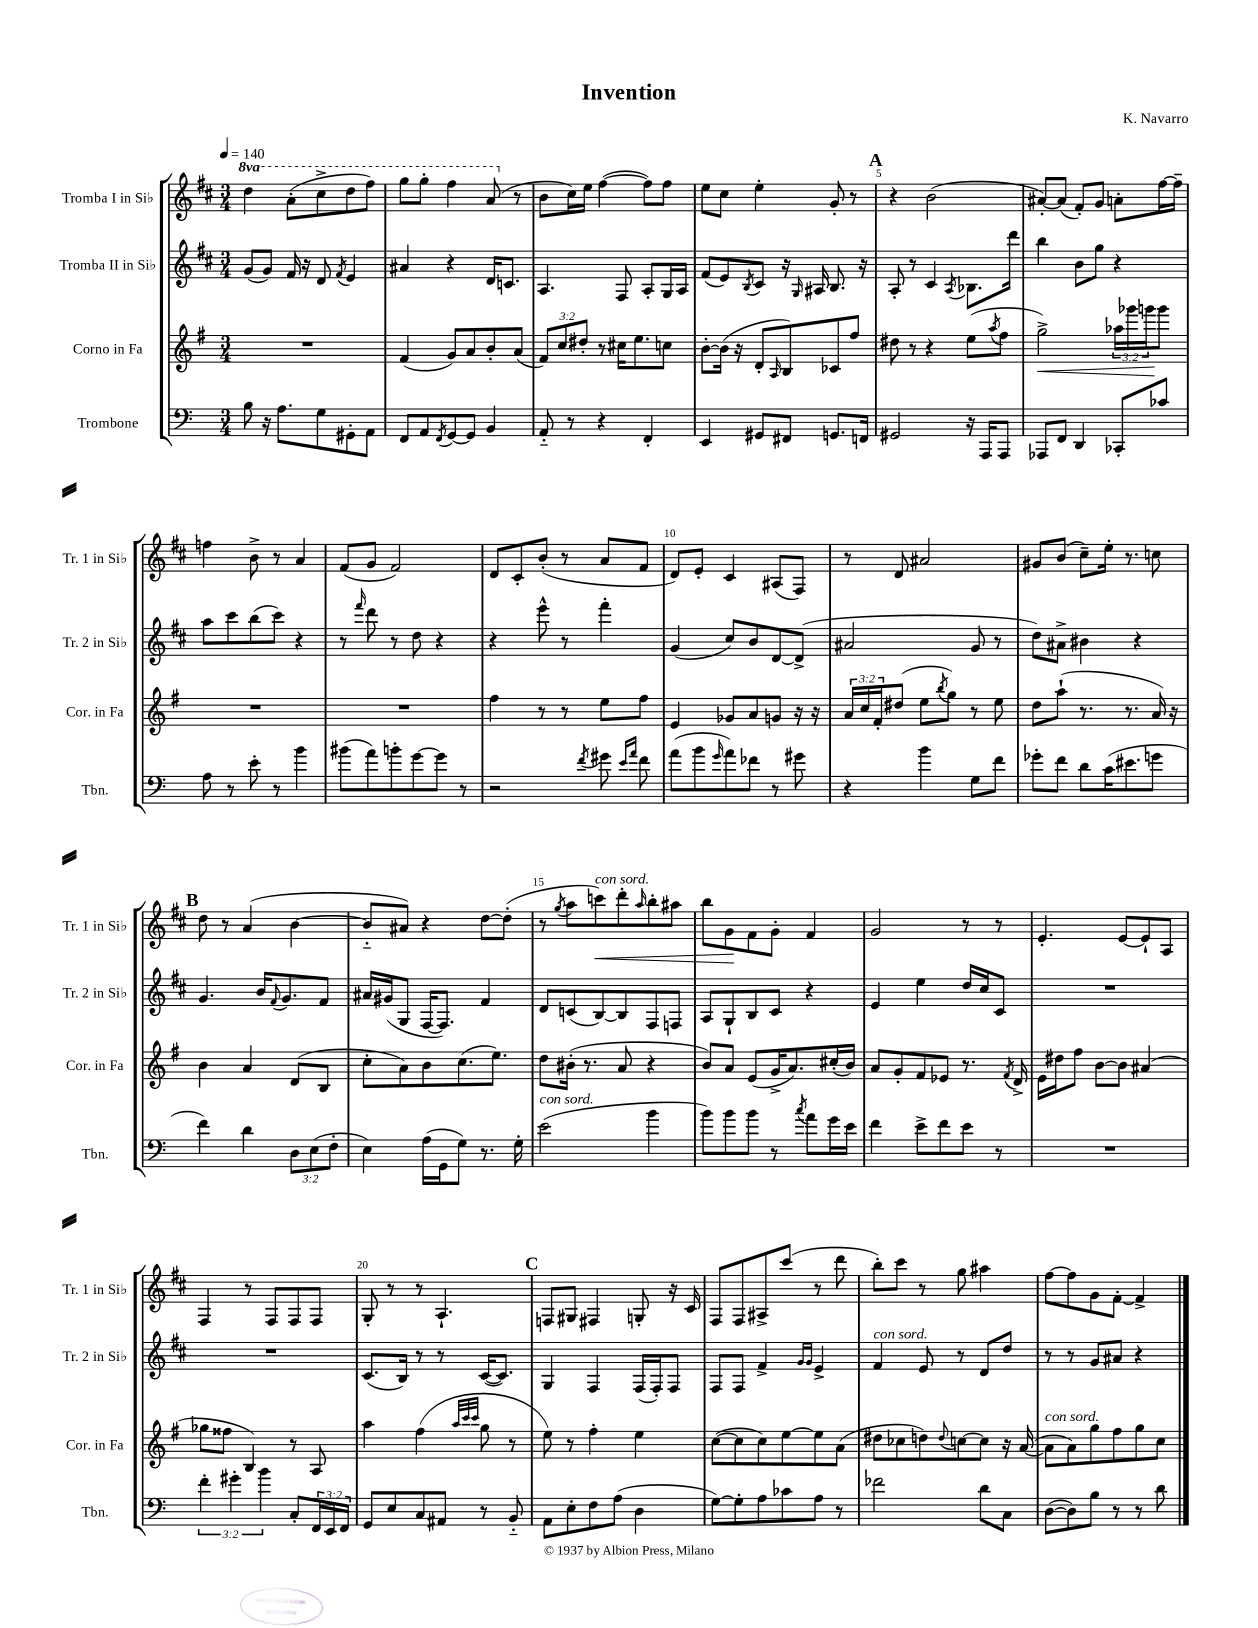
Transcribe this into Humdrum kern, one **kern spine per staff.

**kern	**kern	**dynam	**kern	**kern	**dynam
*part4	*part3	*part3	*part2	*part1	*part1
*staff4	*staff3	*staff3	*staff2	*staff1	*staff1
*I"Trombone	*I"Corno in Fa	*	*I"Tromba II in Si♭	*I"Tromba I in Si♭	*
*I'Tbn.	*I'Cor. in Fa	*	*I'Tr. 2 in Si♭	*I'Tr. 1 in Si♭	*
*clefF4	*clefG2	*	*clefG2	*clefG2	*
*k[]	*k[f#]	*	*k[f#c#]	*k[f#c#]	*
*M3/4	*M3/4	*	*M3/4	*M3/4	*
*MM140	*MM140	*	*MM140	*MM140	*
*	*	*	*	*8va	*
=1	=1	=1	=1	=1	=1
8B\	2.r	.	(8g/L	4ddd\	.
16r	.	.	8g/J)	.	.
8.A\L	.	.	.	.	.
.	.	.	16f#/	(8aa'\L	.
.	.	.	16r	.	.
8G\	.	.	8d/	8ccc#^\	.
.	.	.	8qf#/	.	.
8GG#X'\	.	.	4e/	8ddd\	.
8AA\J	.	.	.	8fff#\J)	.
=2	=2	=2	=2	=2	=2
8FF/L	(4f#/	.	4a#X/	8ggg\L	.
8AA/	.	.	.	8ggg'\J	.
8qFF/	.	.	.	.	.
[8GG/	8g/L)	.	4r	4fff#\	.
8GG/J]	8a/	.	.	.	.
4BB/	8b'/	.	16d/KL	(8aa/	.
.	.	.	8.cn/J	.	.
*	*	*	*	*X8va	*
.	(8a/J	.	.	8r	.
=3	=3	=3	=3	=3	=3
8AA/	12f#/L)	.	4.A/	8b\L	.
.	12cc/	.	.	.	.
8r	.	.	.	16cc#\L)	.
.	12dd#X'/J	.	.	.	.
.	.	.	.	16ee\JJ	.
4r	8r	.	.	([4ff#\	.
.	16cc#X\KL	.	8F#/	.	.
.	8.ee\	.	.	.	.
4FF'/	.	.	8A'/L	8ff#\L])	.
.	8ccn\J	.	16G/L	8ff#\J	.
.	.	.	16A/JJ	.	.
=4	=4	=4	=4	=4	=4
4EE/	[8b'\L	.	(8f#/L	8ee\L	.
.	(16b\Jk]	.	8e/)	8cc#\J	.
.	16r	.	.	.	.
.	.	.	8qB/	.	.
8GG#X/L	8d'/L	.	8c#/J	4ee'\	.
.	16qqA/	.	.	.	.
8FF#X/J	8B/)	.	16r	.	.
.	.	.	16qqG/	.	.
.	.	.	16A#X/	.	.
8.GGn/L	8c-X/	.	8.B/	8g'/	.
.	8ff#/J	.	.	8r	.
16FFn/Jk	.	.	16r	.	.
!!LO:REH:place=s1:t=A
=5	=5	=5	=5	=5	=5
2GG#X/	8dd#X\	.	8A'/	4r	.
.	8r	.	8r	.	.
.	4r	.	4c#/	(2b\	.
.	.	.	8qA/	.	.
16r	(8ee\L	.	8.B-X\L	.	.
16AAA/KL	.	.	.	.	.
.	8qaa/	.	.	.	.
8AAA/J	8ff#\J	.	.	.	.
.	.	.	16ddd\Jk	.	.
=6	=6	=6	=6	=6	=6
!	!	!LO:HP:b	!	!	!
8AAA-X/L	2gg^\)	<	4bb\	[8a#X'/L)	.
8FF/J	.	.	.	(8a#/J]	.
4DD/	.	.	8b\L	8f#'/L)	.
.	.	.	8gg\J	8g/J	.
8CC-X'/L	24aa-X\LL	.	4r	8an'\L	.
.	24ggg-X\	.	.	.	.
.	24gggn\J	.	.	.	.
8c-X/J	8ggg\J	[	.	[16ff#\L	.
.	.	.	.	16ff#~\JJ]	.
!!LO:LB:g=z
=7	=7	=7	=7	=7	=7
8A\	2.r	.	8aa\L	4ffn\	.
8r	.	.	8ccc#\	.	.
8e'\	.	.	(8bb\	8b^\	.
8r	.	.	8ccc#\J)	8r	.
4b\	.	.	4r	4a/	.
=8	=8	=8	=8	=8	=8
(8b#X\L	2.r	.	8r	(8f#/L	.
.	.	.	16qqfff#/	.	.
8a\)	.	.	8ddd\	8g/J	.
8bn'\	.	.	8r	2f#/)	.
[8g\	.	.	8dd\	.	.
8g\J]	.	.	4r	.	.
8r	.	.	.	.	.
=9	=9	=9	=9	=9	=9
2r	4ff#\	.	4r	8d/L	.
.	.	.	.	8c#'/	.
.	8r	.	8eee^^\	(8b'/J	.
.	8r	.	8r	8r	.
8qf/	.	.	.	.	.
8g#X\	8ee\L	.	4fff#'\	8a/L	.
16qqe/LL	.	.	.	.	.
16qqa/JJ	.	.	.	.	.
8f\	8ff#\J	.	.	8f#/J	.
=10	=10	=10	=10	=10	=10
(8a\L	4e/	.	(4g/	8d/L)	.
8b\	.	.	.	8e'/J	.
16qqg/	.	.	.	.	.
8a\)	8g-X/L	.	8cc#/L)	4c#/	.
8f-X\J	8a/	.	8b/	.	.
8r	8gn/J	.	[8d/	(8A#X/L	.
8g#X\	16r	.	(8d^/J]	8F#/J)	.
.	16r	.	.	.	.
=11	=11	=11	=11	=11	=11
4r	24a/LL	.	2a#X/	8r	.
.	24cc/	.	.	.	.
.	24f#'/J	.	.	.	.
.	(8dd#X/J	.	.	8d/	.
4b\	8ee\L	.	.	2a#X/	.
.	8qbb/	.	.	.	.
.	8gg\J)	.	.	.	.
8G\L	8r	.	8g/	.	.
8f\J	8ee\	.	8r	.	.
=12	=12	=12	=12	=12	=12
8g-X'\L	8dd\L	.	8dd\L)	8g#X/L	.
8f\J	(8aa`\J	.	8a#X^\J	(8b/J	.
8d\L	8.r	.	4b#X\	8cc#~\L)	.
(16c\K	.	.	.	16ee'\Jk	.
8.e#X\	8.r	.	.	8.r	.
.	.	.	4r	.	.
8gn\J	16a/)	.	.	8ccn\	.
.	16r	.	.	.	.
!!LO:LB:g=z
!!LO:REH:place=s1:t=B
=13	=13	=13	=13	=13	=13
4f\)	4b\	.	4.g/	8dd\	.
.	.	.	.	8r	.
4d\	4a/	.	.	(4a/	.
.	.	.	16b/KL	.	.
.	.	.	8qqf#/	.	.
.	.	.	8.g/	.	.
12D\L	(8d/L	.	.	[4b\	.
(12E\	.	.	.	.	.
.	8B/J	.	8f#/J	.	.
12F'\J	.	.	.	.	.
=14	=14	=14	=14	=14	=14
4E\)	8cc'\L	.	16a#X/LL	8b/L]	.
.	.	.	(16g#X/J	.	.
.	8a\)	.	8G/J	8a#X/J)	.
(16A\LL	8b\	.	[16F#/KL	4r	.
16GG\J	.	.	8.F#/J])	.	.
8G\J)	(8.cc\	.	.	.	.
8.r	.	.	4f#/	[8dd\L	.
.	8.ee\J)	.	.	.	.
.	.	.	.	(8dd'\J]	.
16G'\	.	.	.	.	.
=15	=15	=15	=15	=15	=15
!LO:TX:a:i:t=con sord.	!	!	!	!	!
(2e\	8dd\L	.	8d/L	8r	.
.	.	.	.	8qgg/	.
.	(16b#X'\Jk	.	(8cn/	8aa\L	.
.	8.r	.	.	.	.
!	!	!	!	!LO:TX:a:i:t=con sord.	!
!	!	!	!	!	!LO:HP:b
.	.	.	[8B/)	8cccn\)	<
.	8a/	.	8B/]	8ddd'\	.
.	.	.	.	16qqaa/	.
4b\	4r	.	8F#/	8bb'\	.
.	.	.	8Fn/J	8aa#X\J	.
=16	=16	=16	=16	=16	=16
8b\L)	8b/L)	.	8A/L	8bb\L	.
8b\	8a/J	.	8G`/	8g\	.
8b\J	(8e/L	.	8B/	8f#\	[
8r	16g^/K	.	8c#/J	8g'\J	.
.	8.a/)	.	.	.	.
8qcc/	.	.	.	.	.
8a\L	.	.	4r	4f#/	.
16g\L	(16cc#X'/L	.	.	.	.
16e\JJ	16b/JJ)	.	.	.	.
=17	=17	=17	=17	=17	=17
4f\	8a/L	.	4e/	2g/	.
.	8g'/	.	.	.	.
8e^\L	8f#/	.	4ee\	.	.
8f\	8e-X/J	.	.	.	.
8e\J	8.r	.	16dd/LL	8r	.
.	.	.	16cc#/J	.	.
8r	.	.	8c#/J	8r	.
.	8qf#/	.	.	.	.
.	16d^/	.	.	.	.
=18	=18	=18	=18	=18	=18
2.r	16e\LL	.	2.r	4.e'/	.
.	16dd#X\J	.	.	.	.
.	8ff#\J	.	.	.	.
.	[8b\L	.	.	.	.
.	8b\J]	.	.	[8e/L	.
.	(4a#X/	.	.	8e`/]	.
.	.	.	.	8A/J	.
!!LO:LB:g=z
=19	=19	=19	=19	=19	=19
6f'\	8gg-X\L	.	2.r	4F#/	.
.	8ff##X\J	.	.	.	.
6g#X'\	.	.	.	.	.
.	4B/)	.	.	8r	.
6b\	.	.	.	.	.
.	.	.	.	8F#/L	.
8C'/L	8r	.	.	8F#/	.
24FF/L	8A/	.	.	8F#/J	.
24EE/	.	.	.	.	.
24FF/JJ	.	.	.	.	.
=20	=20	=20	=20	=20	=20
8GG/L	4aa\	.	(8.c#/L	8G'/	.
8E/	.	.	.	8r	.
.	.	.	16B/Jk)	.	.
8C/	(4ff#\	.	8r	8r	.
8AA#X/J	.	.	8r	4.A`/	.
.	32qqaa/LLL	.	.	.	.
.	32qqccc/	.	.	.	.
.	32qqccc/JJJ	.	.	.	.
8r	8gg\	.	([16c#/KL	.	.
.	.	.	8.c#/J])	.	.
8BB/	8r	.	.	.	.
!!LO:REH:place=s1:t=C
=21	=21	=21	=21	=21	=21
8AA\L	8ee\)	.	4G/	8Fn/L	.
8E'\	8r	.	.	8G#X/J	.
8F\	4ff#'\	.	4F#/	4F#X/	.
(8A\J	.	.	.	.	.
4D\	4ee\	.	(16F#/LL	8Gn'/	.
.	.	.	16F#'/J)	.	.
.	.	.	8F#/J	16r	.
.	.	.	.	16c#/	.
=22	=22	=22	=22	=22	=22
[8G\L)	([8cc\L	.	8F#/L	8F#/L	.
8G'\]	8cc\]	.	8F#/J	8F#/	.
8A\	8cc\)	.	4f#^/	8A#X^/	.
8c-X\	[8ee\	.	.	(8ccc#/J	.
.	.	.	16qqg/LL	.	.
.	.	.	16qqg/JJ	.	.
8A\J	8ee\]	.	4e^/	8r	.
8r	(8a\J	.	.	8ddd\	.
=23	=23	=23	=23	=23	=23
!	!	!	!LO:TX:a:i:t=con sord.	!	!
2f-X\	8dd#X\L	.	4f#/	8bb'\L)	.
.	8cc-X\	.	.	8ccc#\J	.
.	8ddn\)	.	8e/	8r	.
.	8qqdd/	.	.	.	.
.	[8ccn\	.	8r	8gg\	.
8d\L	8cc\J]	.	8d/L	4aa#X\	.
8C\J	16r	.	8dd/J	.	.
.	([16a/	.	.	.	.
=24	=24	=24	=24	=24	=24
!	!LO:TX:a:i:t=con sord.	!	!	!	!
([8D\L	8a\L]	.	8r	[8ff#\L	.
8D\])	8a\)	.	8r	8ff#\]	.
8B\J	8gg\	.	8g/L	8g\	.
8r	8ff#\	.	8a#X/J	[8f#'\J	.
8r	8gg\	.	4r	4f#^/]	.
8d\	8cc\J	.	.	.	.
==	==	==	==	==	==
*-	*-	*-	*-	*-	*-
